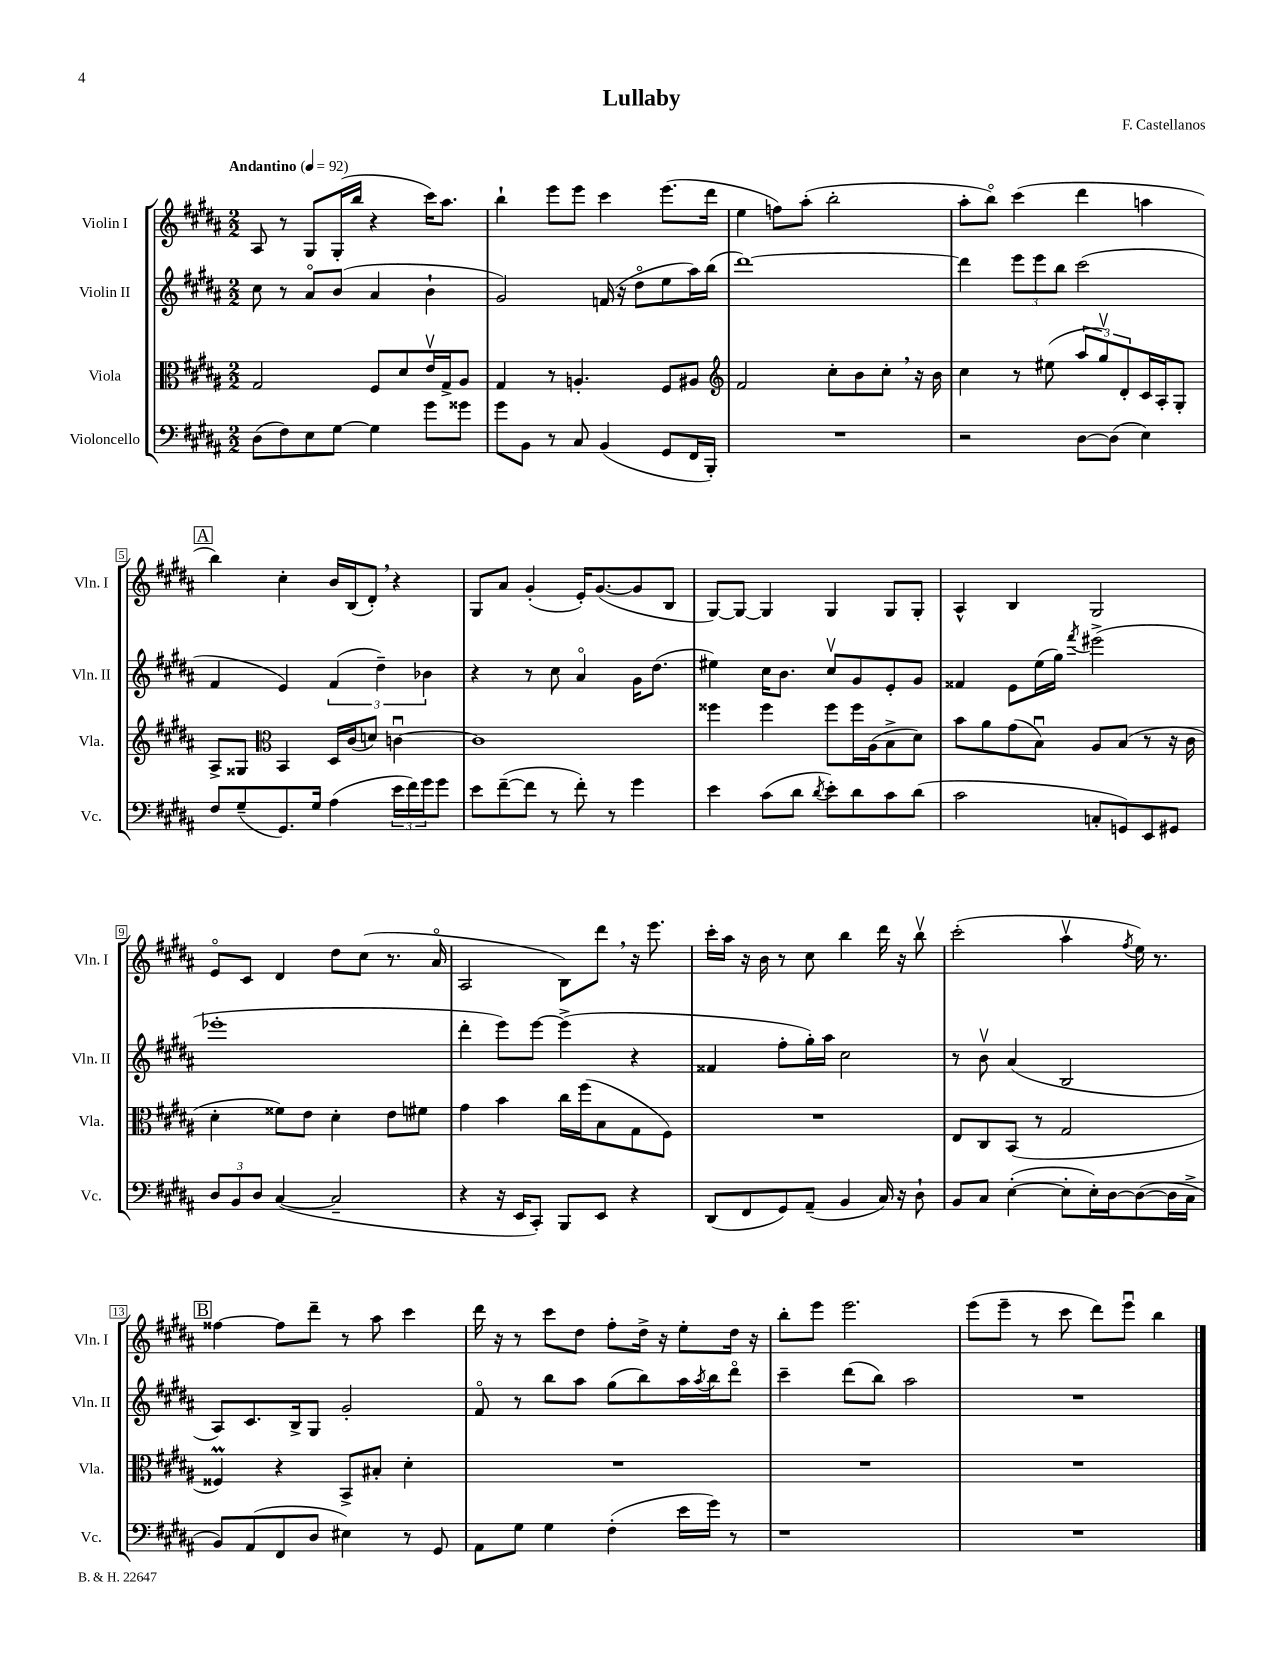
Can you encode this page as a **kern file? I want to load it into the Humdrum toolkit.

**kern	**kern	**kern	**kern
*staff4	*staff3	*staff2	*staff1
*clefF4	*clefC3	*clefG2	*clefG2
*k[f#c#g#d#a#]	*k[f#c#g#d#a#]	*k[f#c#g#d#a#]	*k[f#c#g#d#a#]
*M2/2	*M2/2	*M2/2	*M2/2
*MM92	*MM92	*MM92	*MM92
(8D#\L	2G#/	8cc#\	8A#/
8F#\)	.	8r	8r
8E\	.	8a#o/L	8G#/L
[8G#\J	.	(8b/J	(16G#'/L
.	.	.	16bb/JJ
4G#\]	8F#/L	4a#/	4r
.	8d#/	.	.
8g#\L	16ev/L	4b`\	16ccc#\LK)
.	16G#^/J	.	8.aa#\J
8g##\J	8A#/J	.	.
=	=	=	=
8g#\L	4G#/	2g#/)	4bb`\
8BB\J	.	.	.
8r	8r	.	8eee\L
8C#/	4.A'/	.	8eee\J
(4BB/	.	(16f/	4ccc#\
.	.	16r	.
.	.	8dd#o\L	.
8GG#/L	8F#/L	8ee\	(8.eee\L
16FF#/L	8A#/J	16aa#\L)	.
16BBB'/JJ)	.	(16bb\JJ	16ddd#\Jk
=	=	=	=
*	*clefG2	*	*
1r	2f#/	[1ddd#)	4ee\
.	.	.	8ff\L)
.	.	.	(8aa#'\J
.	8cc#'\L	.	2bb'\
.	8b\	.	.
.	8cc#'\J	.	.
.	16r	.	.
.	16b\	.	.
=	=	=	=
2r	4cc#\	4ddd#\]	8aa#'\L
.	.	.	8bbo\J)
.	8r	12eee\L	(4ccc#\
.	.	12eee\	.
.	(8ee#\	.	.
.	.	12bb\J	.
[8D#\L	12aa#/L	(2ccc#\	4ddd#\
.	12gg#v/)	.	.
(8D#\]J	.	.	.
.	12d#'/	.	.
4E\)	16c#/L	.	4aa\
.	16A#'/J	.	.
.	8G#'/J	.	.
=	=	=	=
8F#/L	8A#^/L	4f#/	4bb\)
(8G#~/	8G##/J	.	.
*	*clefC3	*	*
8.GG#/)	4BB/	4e/)	4cc#'\
16G#/Jk	.	.	.
(4A#\	16D#/LL	(6f#/	16b/LL
.	(16c#/J	.	(16B/J
.	8d/J)	.	8d#'/J)
.	.	6dd#~\)	.
24e\LL	[4cu\	.	4r
24f#\)	.	.	.
24g#\J	.	6b-\	.
8g#\J	.	.	.
=	=	=	=
8e\L	1c]	4r	8G#/L
([8f#~\	.	.	8a#/J
8f#\]J	.	8r	(4g#'/
8r	.	8cc#\	.
8f#'\)	.	4a#o/	16e'/LK)
.	.	.	([8.g#/
8r	.	.	.
4g#\	.	16g#\LK	8g#/]
.	.	(8.dd#\J	.
.	.	.	8B/J
=	=	=	=
4e\	4ff##\	4ee#\)	[8G#/L)
.	.	.	8G#/_J
(8c#\L	4ff##\	16cc#\LK	4G#/]
.	.	8.b\J	.
8d#\J	.	.	.
8qd#/	.	.	.
8e'\L)	8ff##\L	8cc#v/L	4G#/
8d#\	16ff##\L	8g#/	.
.	(16A#\J	.	.
8c#\	8B^\	8e'/	8G#/L
(8d#\J	8d#\J)	8g#/J	8G#'/J
=	=	=	=
2c#\	8b\L	4f##/	4A#^^/
.	8a#\	.	.
.	(8g#\	8e\L	4B/
.	8Bu\J)	(16ee\L	.
.	.	16gg#\JJ)	.
.	.	8qfff#/	.
8C'/L	8A#/L	(2eee#^\	2G#/
8GG/)	(8B/J	.	.
8EE/	8r	.	.
8GG#/J	16r	.	.
.	16c#\	.	.
=	=	=	=
12D#/L	4d#'\	1eee-'	8eo/L
12BB/	.	.	.
.	.	.	8c#/J
12D#/J	.	.	.
([4C#/	8f##\L)	.	4d#/
.	8e\J	.	.
2C#~/]	4d#'\	.	8dd#\L
.	.	.	(8cc#\J
.	8e\L	.	8.r
.	8f#\J	.	.
.	.	.	16a#o/
=	=	=	=
4r	4g#\	4ddd#'\	2A#/
16r	4b\	8eee\L)	.
16EE/LK	.	.	.
8CC#'/J)	.	[8eee\J	.
8BBB/L	16cc#\LL	(4eee^\]	8B\L)
.	(16ff#\J	.	.
8EE/J	8B\	.	8ddd#\J
4r	8G#\	4r	16r
.	.	.	8.eee\
.	8F#\J)	.	.
=	=	=	=
(8DD#/L	1r	4f##/	16ccc#'\LL
.	.	.	16aa#\JJ
8FF#/	.	.	16r
.	.	.	16b\
8GG#/)	.	8ff#'\L	8r
(8AA#~/J	.	16gg#'\L)	8cc#\
.	.	16aa#\JJ	.
4BB/	.	2cc#\	4bb\
16C#/)	.	.	16ddd#\
16r	.	.	16r
8D#`\	.	.	8bbv\
=	=	=	=
8BB/L	8E/L	8r	(2ccc#'\
8C#/J	8C#/	8bv\	.
([4E'\	(8BB/J	(4a#/	.
.	8r	.	.
8E'\]L	2G#/	2B/	4aa#v\
16E'\L)	.	.	.
[16D#\J	.	.	.
.	.	.	8qff#/
(8D#\_	.	.	16ee\)
.	.	.	8.r
16D#\]L	.	.	.
16C#^\JJ	.	.	.
=	=	=	=
8BB/L)	4F##/)	8A#/L)	[4ff##\
(8AA#/	.	8.c#/	.
8FF#/	4r	.	8ff##\]L
.	.	16B^/k	.
8D#/J	.	8G#/J	8ddd#~\J
4E#\)	8BB^/L	2g#'/	8r
.	8B#'/J	.	8aa#\
8r	4d#'\	.	4ccc#\
8GG#/	.	.	.
=	=	=	=
8AA#\L	1r	8f#o/	16ddd#\
.	.	.	16r
8G#\J	.	8r	8r
4G#\	.	8bb\L	8ccc#\L
.	.	8aa#\J	8dd#\J
(4F#'\	.	(8gg#\L	8ff#'\L
.	.	8bb\)	16dd#^\Jk
.	.	.	16r
16e\LL	.	16aa#\L	8ee'\L
.	.	8qaa#/	.
16g#\JJ)	.	16bb\J	.
8r	.	8ddd#o\J	16dd#\Jk
.	.	.	16r
=	=	=	=
1r	1r	4ccc#~\	8bb'\L
.	.	.	8eee\J
.	.	(8ddd#\L	2.eee\
.	.	8bb\J)	.
.	.	2aa#\	.
=	=	=	=
1r	1r	1r	(8eee\L
.	.	.	8eee~\J
.	.	.	8r
.	.	.	8ccc#\
.	.	.	8ddd#\L)
.	.	.	8eeeu\J
.	.	.	4bb\
==	==	==	==
*-	*-	*-	*-
